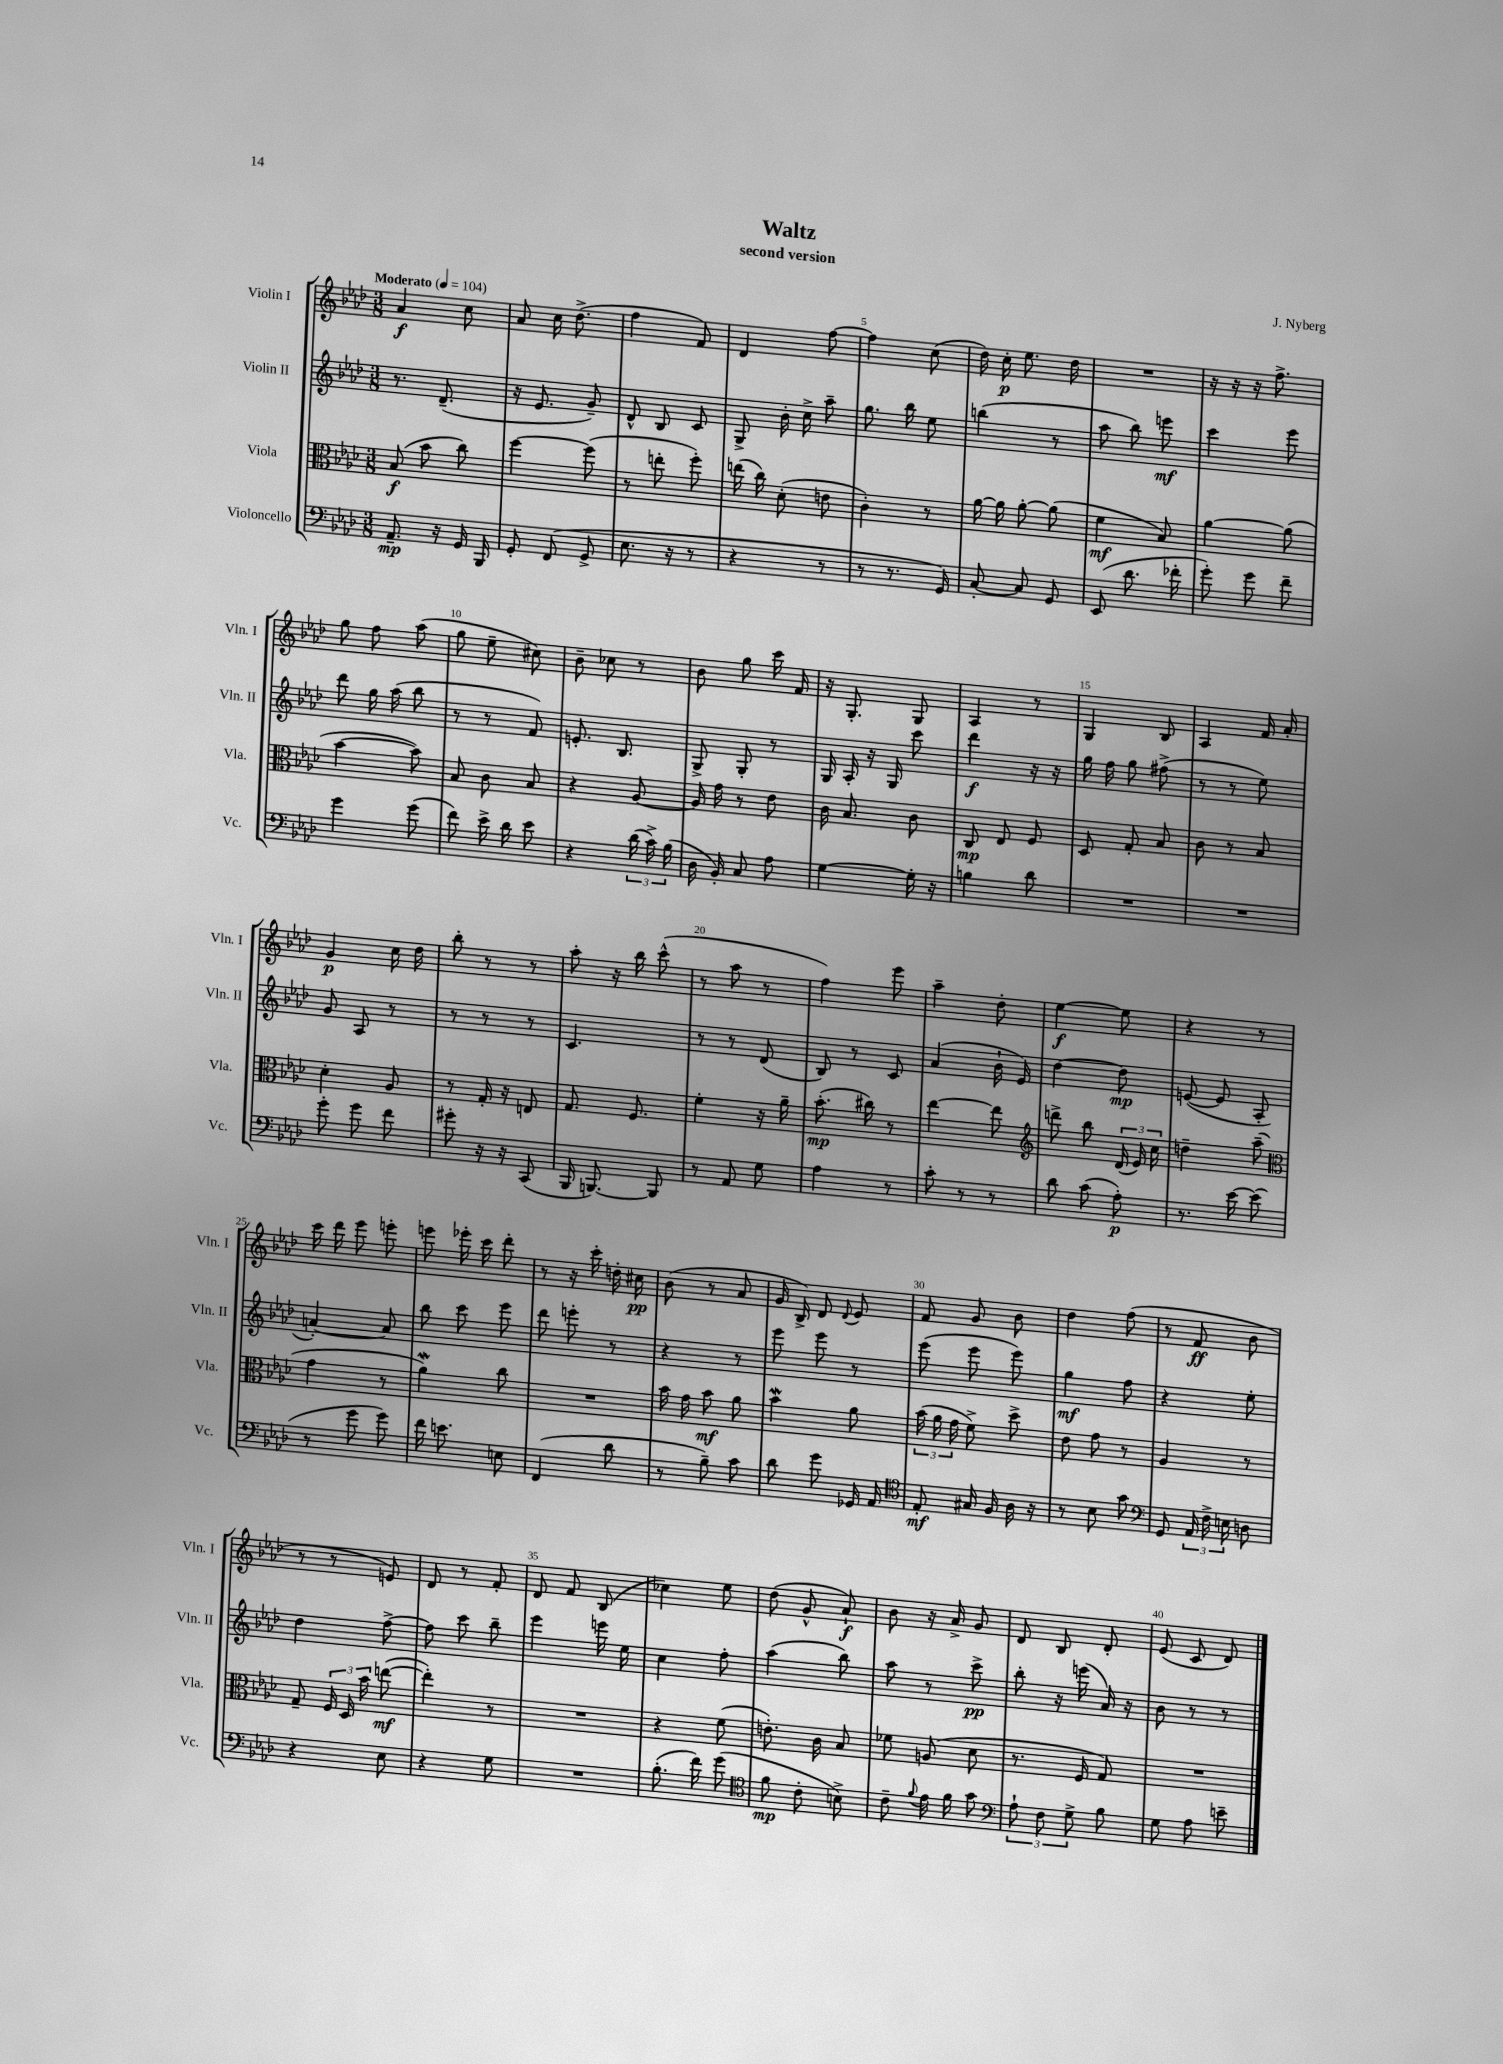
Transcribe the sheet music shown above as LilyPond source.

\header { title = "Waltz" composer = "J. Nyberg" subtitle = "second version" }
<<
\new StaffGroup <<
\new Staff = "s0" \with { instrumentName = "Violin I" shortInstrumentName = "Vln. I" } {
    \clef treble \key aes \major \numericTimeSignature \time 3/8 \tempo "Moderato" 4 = 104
    \autoBeamOff aes'4\f c''8 |
    aes'8 c''16 des''8.->( |
    f''4 f'8) |
    des'4 f''8~ |
    f''4 c''8( |
    des''16) c''16-.\p ees''8. des''16 |
    R4. |
    r16 r16 r16 f''8.-> |
    g''8 f''8 aes''8( |
    g''8 ees''8-- cis''8) |
    bes'8-- ces''8 r8 |
    bes'8 g''8 c'''16 f'16 |
    r16 g8.-. g8 |
    aes4 r8 |
    g4 bes8 |
    aes4 f'16 aes'16-. |
    g'4\p c''16 des''16 |
    bes''8-. r8 r8 |
    aes''8-. r16 bes''16 c'''8-^( |
    r8 aes''8 r8 |
    f''4) ees'''8 |
    aes''4-- des''8-. |
    ees''4~\f ees''8 |
    r4 r8 |
    c'''16 des'''16 ees'''8 e'''8-. |
    e'''8 ees'''16-. c'''16 des'''8-. |
    r8 r16 c'''16-. d''16-. cis''16\pp |
    bes'8( r8 aes'8 |
    g'16 bes16->) des'8 \appoggiatura { des'8 } ees'8 |
    f'8 g'8 bes'8 |
    des''4 f''8( |
    r8 f'8\ff bes'8 |
    r8 r8 e'8) |
    des'8 r8 f'8-. |
    des'8 f'8 bes8( |
    ces''4) ees''8 |
    des''8( g'8-^ aes'8-!\f) |
    bes'8 r16 aes'16-> g'8 |
    des'8 bes8 des'8-. |
    ees'8( c'8 des'8) \bar "|." |
}
\new Staff = "s1" \with { instrumentName = "Violin II" shortInstrumentName = "Vln. II" } {
    \clef treble \key aes \major \numericTimeSignature \time 3/8
    \autoBeamOff r8. des'8.--( |
    r16 ees'8. g'8--) |
    des'8-^ bes8 c'8 |
    g8-> bes'16-. c''16-> aes''8-- |
    g''8. bes''16 ees''8 |
    b''4( r8 |
    aes''8 bes''8) e'''8\mf |
    c'''4 ees'''8 |
    des'''8 g''16 aes''16( bes''8 |
    r8 r8 f'8) |
    e'8.-. bes8. |
    g8-> g8-. r8 |
    g16 aes16-. r16 g16 c'''8 |
    des'''4\f r16 r16 |
    g''16 f''16 g''8 fis''8->( |
    r8 r8 ees''8) |
    g'8 aes8 r8 |
    r8 r8 r8 |
    c'4. |
    r8 r8 des'8( |
    bes8) r8 c'8 |
    aes'4( bes'16-! ees'16) |
    des''4~ des''8\mp |
    e'8~( e'8 aes8-. |
    a'4~-.) a'8 |
    bes''8 c'''8 ees'''8 |
    des'''8 e'''8-. r8 |
    r4 r8 |
    ees'''8 ees'''8 r8 |
    ees'''8( ees'''8 ees'''8) |
    g''4\mf f''8 |
    r4 ees''8-. |
    des''4 f''8~-> |
    f''8 c'''8 bes''8-- |
    ees'''4 e'''16 ees''16 |
    c''4 f''8-. |
    aes''4( bes''8) |
    aes''8 r8 c'''8->\pp |
    bes''8-. r16 e'''16( aes'16) r16 |
    bes'8 r8 r8 \bar "|." |
}
\new Staff = "s2" \with { instrumentName = "Viola" shortInstrumentName = "Vla." } {
    \clef alto \key aes \major \numericTimeSignature \time 3/8
    \autoBeamOff bes8\f( bes'8 c''8) |
    f''4~ f''8( |
    r8 e''8-. f''8-.) |
    e''16( c''16) des'8-.( e'8 |
    c'4-.) r8 |
    aes'16~ aes'16 aes'8~-. aes'8( |
    f'4\mf bes8) |
    aes'4~ aes'8( |
    bes'4~ bes'8) |
    bes8 c'8 bes8 |
    r4 aes8~ |
    aes16 g'16 r8 ees'8 |
    c'16 bes8. c'8 |
    c8\mp ees8 f8 |
    des8 g8-. bes8 |
    c'8 r8 bes8 |
    des'4-. aes8 |
    r8 g16-. r16 e8 |
    g8. f8. |
    f'4-. r16 aes'16-- |
    bes'8.-.\mp( cis''16) r8 |
    ees''4~ ees''8 |
    \clef treble d'''8-> bes''8 \tuplet 3/2 { des'16( ees'16) c''16 } |
    d''4-- aes''8--( |
    \clef alto g'4 r8 |
    aes'4\mordent) c''8 |
    R4. |
    bes'16 g'16 bes'8\mf aes'8 |
    bes'4\mordent aes'8 |
    \tuplet 3/2 { bes'16( aes'16 g'16 } f'8->) des''8-> |
    ees'8 g'8 r8 |
    aes4 r8 |
    g8-- \tuplet 3/2 { f16 des16 bes'16 } e''8~\mf( |
    e''4-.) r8 |
    R4. |
    r4 f'8( |
    e'8.-.) c'16 bes8 |
    fes'8 a8( des'8 |
    r8. f16 g8) |
    R4. \bar "|." |
}
\new Staff = "s3" \with { instrumentName = "Violoncello" shortInstrumentName = "Vc." } {
    \clef bass \key aes \major \numericTimeSignature \time 3/8
    \autoBeamOff aes,8.--\mp r16 g,16 bes,,16 |
    g,8-. f,8( g,8-> |
    ees8. r16 r8 |
    r4 r8 |
    r8 r8. g,16) |
    c8~-. c8 g,8 |
    ees,8( des'8. fes'16-. |
    g'8-.) g'8 f'8-- |
    g'4 g'8( |
    f'8) ees'16-> des'16 ees'8 |
    r4 \tuplet 3/2 { des'16( c'16->) bes16( } |
    des16 bes,16-.) c8 aes8 |
    g4~ g16-. r16 |
    b4 des'8 |
    R4. |
    R4. |
    g'8-. g'8 f'8 |
    gis'8-. r16 r16 c,8( |
    bes,,16 b,,8.~) b,,8 |
    r8 aes,8 g8 |
    aes4 r8 |
    c'8-. r8 r8 |
    des'8 c'8( aes8-.\p) |
    r8. ees'16~ ees'8( |
    r8 g'8 g'8) |
    f'16 e'8. e8 |
    f,4( des'8 |
    r8 bes8--) c'8 |
    des'8 g'8 ges,16 aes,16 |
    \clef tenor ees8-.\mf gis16 f16 aes16 r16 |
    r8 bes8 g'8 |
    \clef bass g,8 \tuplet 3/2 { aes,16 f16-> e16 } d8 |
    r4 ees8 |
    r4 g8 |
    R4. |
    bes8.-.( f'16) g'8( |
    \clef tenor f'8\mp c'8-. b8->) |
    c'8-- \appoggiatura { f'8 } ees'16 f'16 g'8 |
    \clef bass \tuplet 3/2 { aes8-! f8 g8-> } bes8 |
    g8 aes8 e'8-- \bar "|." |
}
>>
>>
\layout { \context { \Score \override BarNumber.break-visibility = ##(#f #t #t) barNumberVisibility = #(every-nth-bar-number-visible 5) } }
